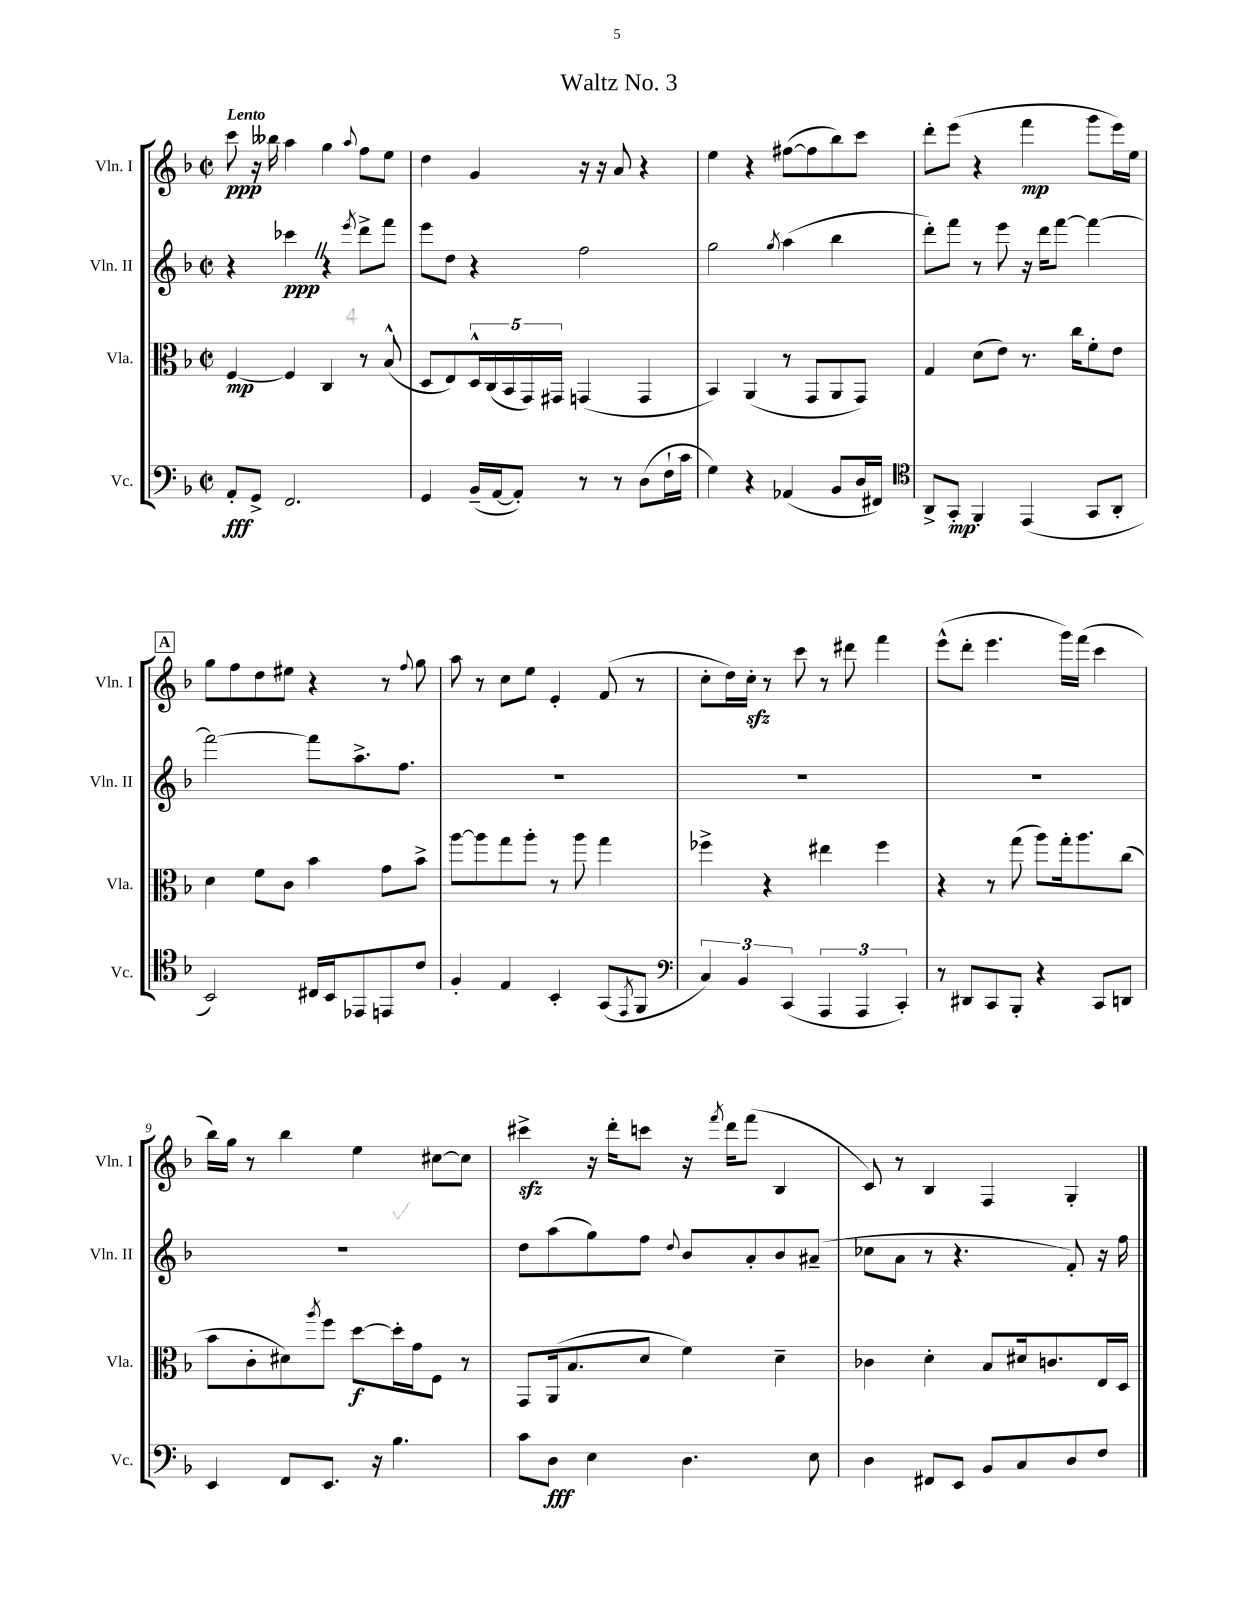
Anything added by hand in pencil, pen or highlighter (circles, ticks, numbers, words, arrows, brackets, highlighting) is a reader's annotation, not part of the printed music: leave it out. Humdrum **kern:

**kern	**kern	**kern	**kern
*staff4	*staff3	*staff2	*staff1
*clefF4	*clefC3	*clefG2	*clefG2
*k[b-]	*k[b-]	*k[b-]	*k[b-]
*M2/2	*M2/2	*M2/2	*M2/2
*met(c|)	*met(c|)	*met(c|)	*met(c|)
8AA'	[4F	4r	8ccc
8GG^	.	.	16r
.	.	.	16bb--
2.FF	4F]	4ccc-	4aa
.	4C	4r	4gg
.	.	8qeee	8qqaa
.	8r	8ddd^	8ff
.	(8B-^^	8fff	8ee
=	=	=	=
4GG	8D	8eee	4dd
.	8E)	8dd	.
(16BB-~	20D^^	4r	4g
.	(20C	.	.
[16AA	.	.	.
.	20BB-	.	.
8AA'])	.	.	.
.	20GG)	.	.
.	20GG#	.	.
8r	(4GG	2ff	16r
.	.	.	16r
8r	.	.	8a
(8D	4GG	.	4r
16F`	.	.	.
16c	.	.	.
=	=	=	=
4G)	4BB-)	2gg	4ee
4r	(4AA	.	4r
.	.	8qgg	.
(4AA-	8r	(4aa	([8ff#
.	8GG	.	8ff#]
8BB-	8AA	4bb-	8bb-)
16D	8GG)	.	8ccc
16FF#)	.	.	.
=	=	=	=
*clefC4	*	*	*
8AA^	4G	8ddd')	8ddd'
8GG'	.	8fff	(8eee
4FF'	(8d	8r	4r
.	8e)	8eee	.
(4EE	8.r	16r	4fff
.	.	16ddd	.
.	.	[8fff	.
.	16cc	.	.
8GG	8f'	4fff_	8ggg
8AA'	8e	.	16eee)
.	.	.	16ee
=	=	=	=
2BB-)	4d	2fff_	8gg
.	.	.	8ff
.	8f	.	8dd
.	8c	.	8ee#
16C#	4b-	8fff]	4r
16BB-	.	.	.
8EE-	.	8.aa^	.
8EE	8g	.	8r
.	.	8.ff	.
.	.	.	8qqff
8c	8b-^	.	8gg
=	=	=	=
4F'	[8aa	1r	8aa
.	8aa]	.	8r
4E	8gg	.	8cc
.	8aa'	.	8ee
4BB-'	8r	.	4e'
.	8aa	.	.
(8GG	4gg	.	(8f
8qEE	.	.	.
8FF	.	.	8r
=	=	=	=
*clefF4	*	*	*
6C)	4ff-^	1r	8cc'
.	.	.	16dd)
6BB-	.	.	.
.	.	.	16cc'
.	4r	.	8r
(6CC	.	.	.
.	.	.	8ccc
6AAA	4ee#	.	8r
.	.	.	8ddd#
6AAA	.	.	.
.	4ff-	.	4fff
6CC')	.	.	.
=	=	=	=
8r	4r	1r	(8eee^^
8DD#	.	.	8ddd'
8CC	8r	.	4.eee
8BBB-'	(8gg	.	.
4r	8aa)	.	.
.	16gg'	.	16ggg)
.	8.aa	.	(16fff
8CC	.	.	4ccc
8DD	(8cc	.	.
=	=	=	=
4EE	8b-	1r	16bb-)
.	.	.	16gg
.	8c'	.	8r
8FF	8d#)	.	4bb-
.	8qaa	.	.
8.EE	8ff	.	.
.	[8dd	.	4ee
16r	.	.	.
4.B-	16dd']	.	.
.	16g	.	.
.	8F	.	[8cc#
.	8r	.	8cc#]
=	=	=	=
8c	8GG	8dd	4ccc#^
8D	(16AA	(8aa	.
.	8.B-	.	.
4E	.	8gg)	16r
.	.	.	16ddd'
.	8d	8ff	8ccc
.	.	8qqdd	.
4.D	4f)	8b-	16r
.	.	.	8qfff
.	.	.	16ddd
.	.	8a'	(8fff
.	4d~	8b-	4B-
8E	.	(8a#~	.
=	=	=	=
4D	4c-	8cc-	8c)
.	.	8a	8r
8FF#	4d'	8r	4B-
8EE	.	4.r	.
8BB-	8B-	.	4F
8C	16d#	.	.
.	8.c	.	.
8D	.	8f')	4G'
8F	16E	16r	.
.	16D	16ff	.
==	==	==	==
*-	*-	*-	*-
